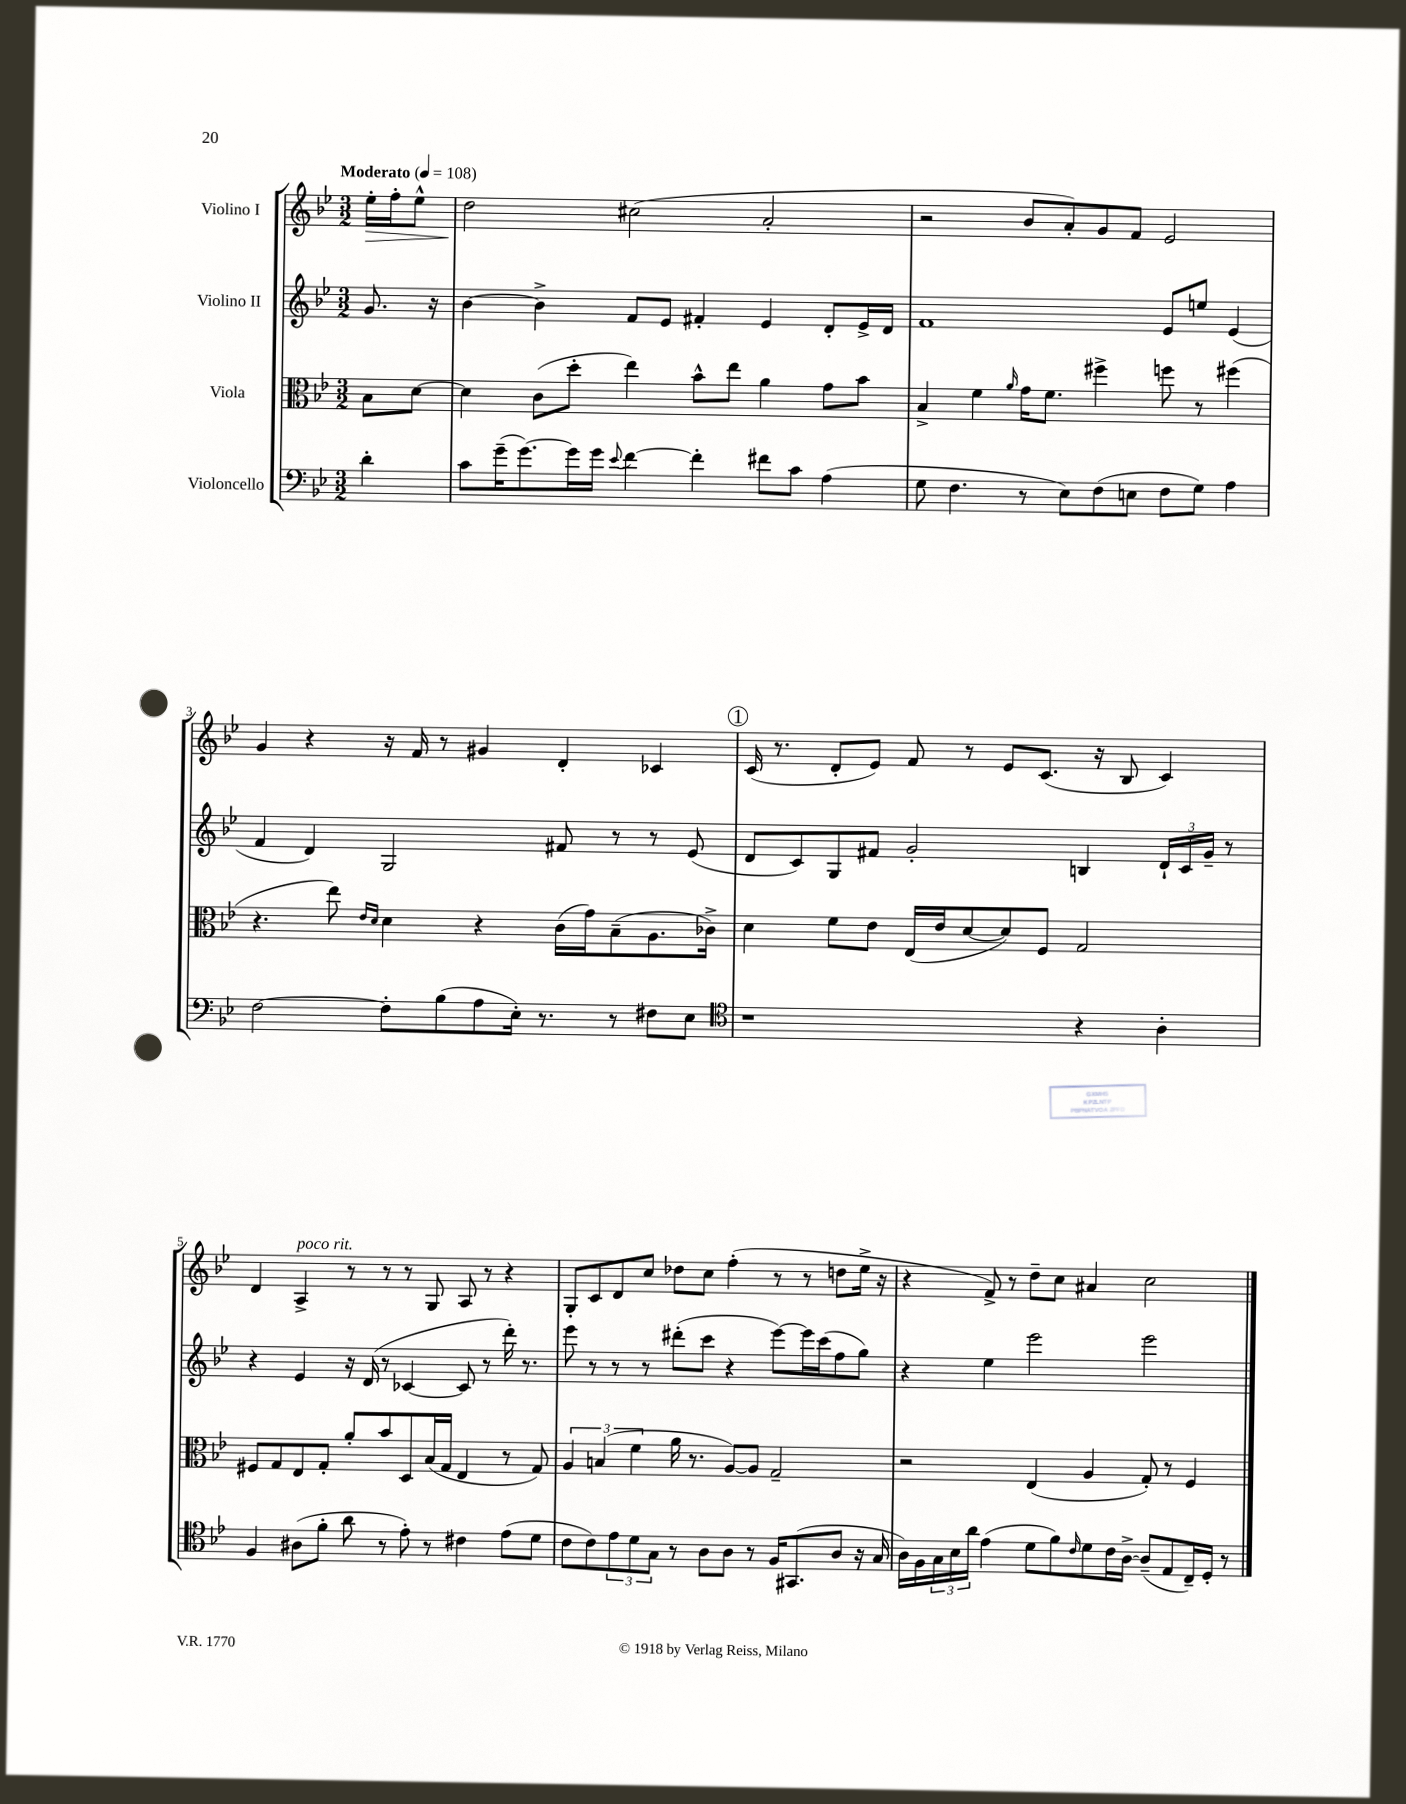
<<
\new StaffGroup <<
\new Staff = "s0" \with { instrumentName = "Violino I" } {
    \clef treble \key bes \major \numericTimeSignature \time 3/2 \partial 4 \tempo "Moderato" 4 = 108
    ees''16-.\> f''16-. ees''8-^ |
    d''2\! cis''2( a'2-. |
    r2 bes'8 a'8-.) g'8 f'8 ees'2 |
    g'4 r4 r16 f'16 r8 gis'4 d'4-. ces'4 |
    \mark \markup { \circle "1" } c'16( r8. d'8-. ees'8) f'8 r8 ees'8 c'8.( r16 bes8 c'4) |
    d'4 a4->^\markup { \italic "poco rit." } r8 r8 r8 g8 a8 r8 r4 |
    g8-. c'8 d'8 c''8 des''8 c''8 f''4-.( r8 r8 d''8 ees''16-> r16 |
    r4 f'8->) r8 d''8-- c''8 ais'4 c''2 \bar "|." |
}
\new Staff = "s1" \with { instrumentName = "Violino II" } {
    \clef treble \key bes \major \numericTimeSignature \time 3/2 \partial 4
    g'8. r16 |
    bes'4~ bes'4-> f'8 ees'8 fis'4-. ees'4 d'8-. ees'16-> d'16 |
    f'1 ees'8 e''8 ees'4( |
    f'4 d'4) g2 fis'8 r8 r8 ees'8( |
    \mark \markup { \circle "1" } d'8 c'8) g8 fis'8 g'2-. b4 \tuplet 3/2 { d'16-! c'16 g'16-- } r8 |
    r4 ees'4 r16 d'16( r8 ces'4~ ces'8 r8 d'''16-.) r8. |
    ees'''8 r8 r8 r8 dis'''8-.( c'''8 r4 ees'''8~) ees'''16 c'''16( f''8 g''8) |
    r4 ees''4 ees'''2 ees'''2 \bar "|." |
}
\new Staff = "s2" \with { instrumentName = "Viola" } {
    \clef alto \key bes \major \numericTimeSignature \time 3/2 \partial 4
    bes8 d'8~ |
    d'4 c'8( d''8-. ees''4) bes'8-^ ees''8 a'4 g'8 bes'8 |
    bes4-> f'4 \grace { a'16 } g'16 f'8. fis''4-> f''8 r8 fis''4( |
    r4. ees''8) \grace { ees'16 d'16 } d'4 r4 c'16( g'16) bes8--( a8. ces'16->) |
    \mark \markup { \circle "1" } d'4 f'8 ees'8 ees16( ees'16 d'8~ d'8) f8 g2 |
    fis8 g8 ees8 g8-. a'8-. bes'8 d8 bes16( g16 ees4 r8 g8) |
    \tuplet 3/2 { a4 b4( f'4 } a'16 r8. a8~) a8 g2-- |
    r2 ees4( a4 g8-.) r8 f4 \bar "|." |
}
\new Staff = "s3" \with { instrumentName = "Violoncello" } {
    \clef bass \key bes \major \numericTimeSignature \time 3/2 \partial 4
    d'4-. |
    c'8 g'16--( g'8.~) g'16 g'16 \appoggiatura { ees'8 } f'4~ f'4-. fis'8 c'8 a4( |
    g8 f4. r8 ees8) f8( e8 f8 g8) a4 |
    f2~ f8-. bes8( a8 ees16-.) r8. r8 fis8 ees8 |
    \mark \markup { \circle "1" } \clef tenor r1 r4 a4-. |
    f4 ais8( f'8-. a'8 r8 ees'8-.) r8 cis'4 ees'8( d'8 |
    c'8 c'8) \tuplet 3/2 { ees'8 d'8 g8 } r8 a8 a8 r8 f16 gis,8.( a8 r16 g16 |
    a16) f16 \tuplet 3/2 { g16 bes16 a'16 } ees'4( d'8 f'8) \grace { c'16 } d'8 c'16 a16~-> a8--( ees8 c16--) d16-. r8 \bar "|." |
}
>>
>>
